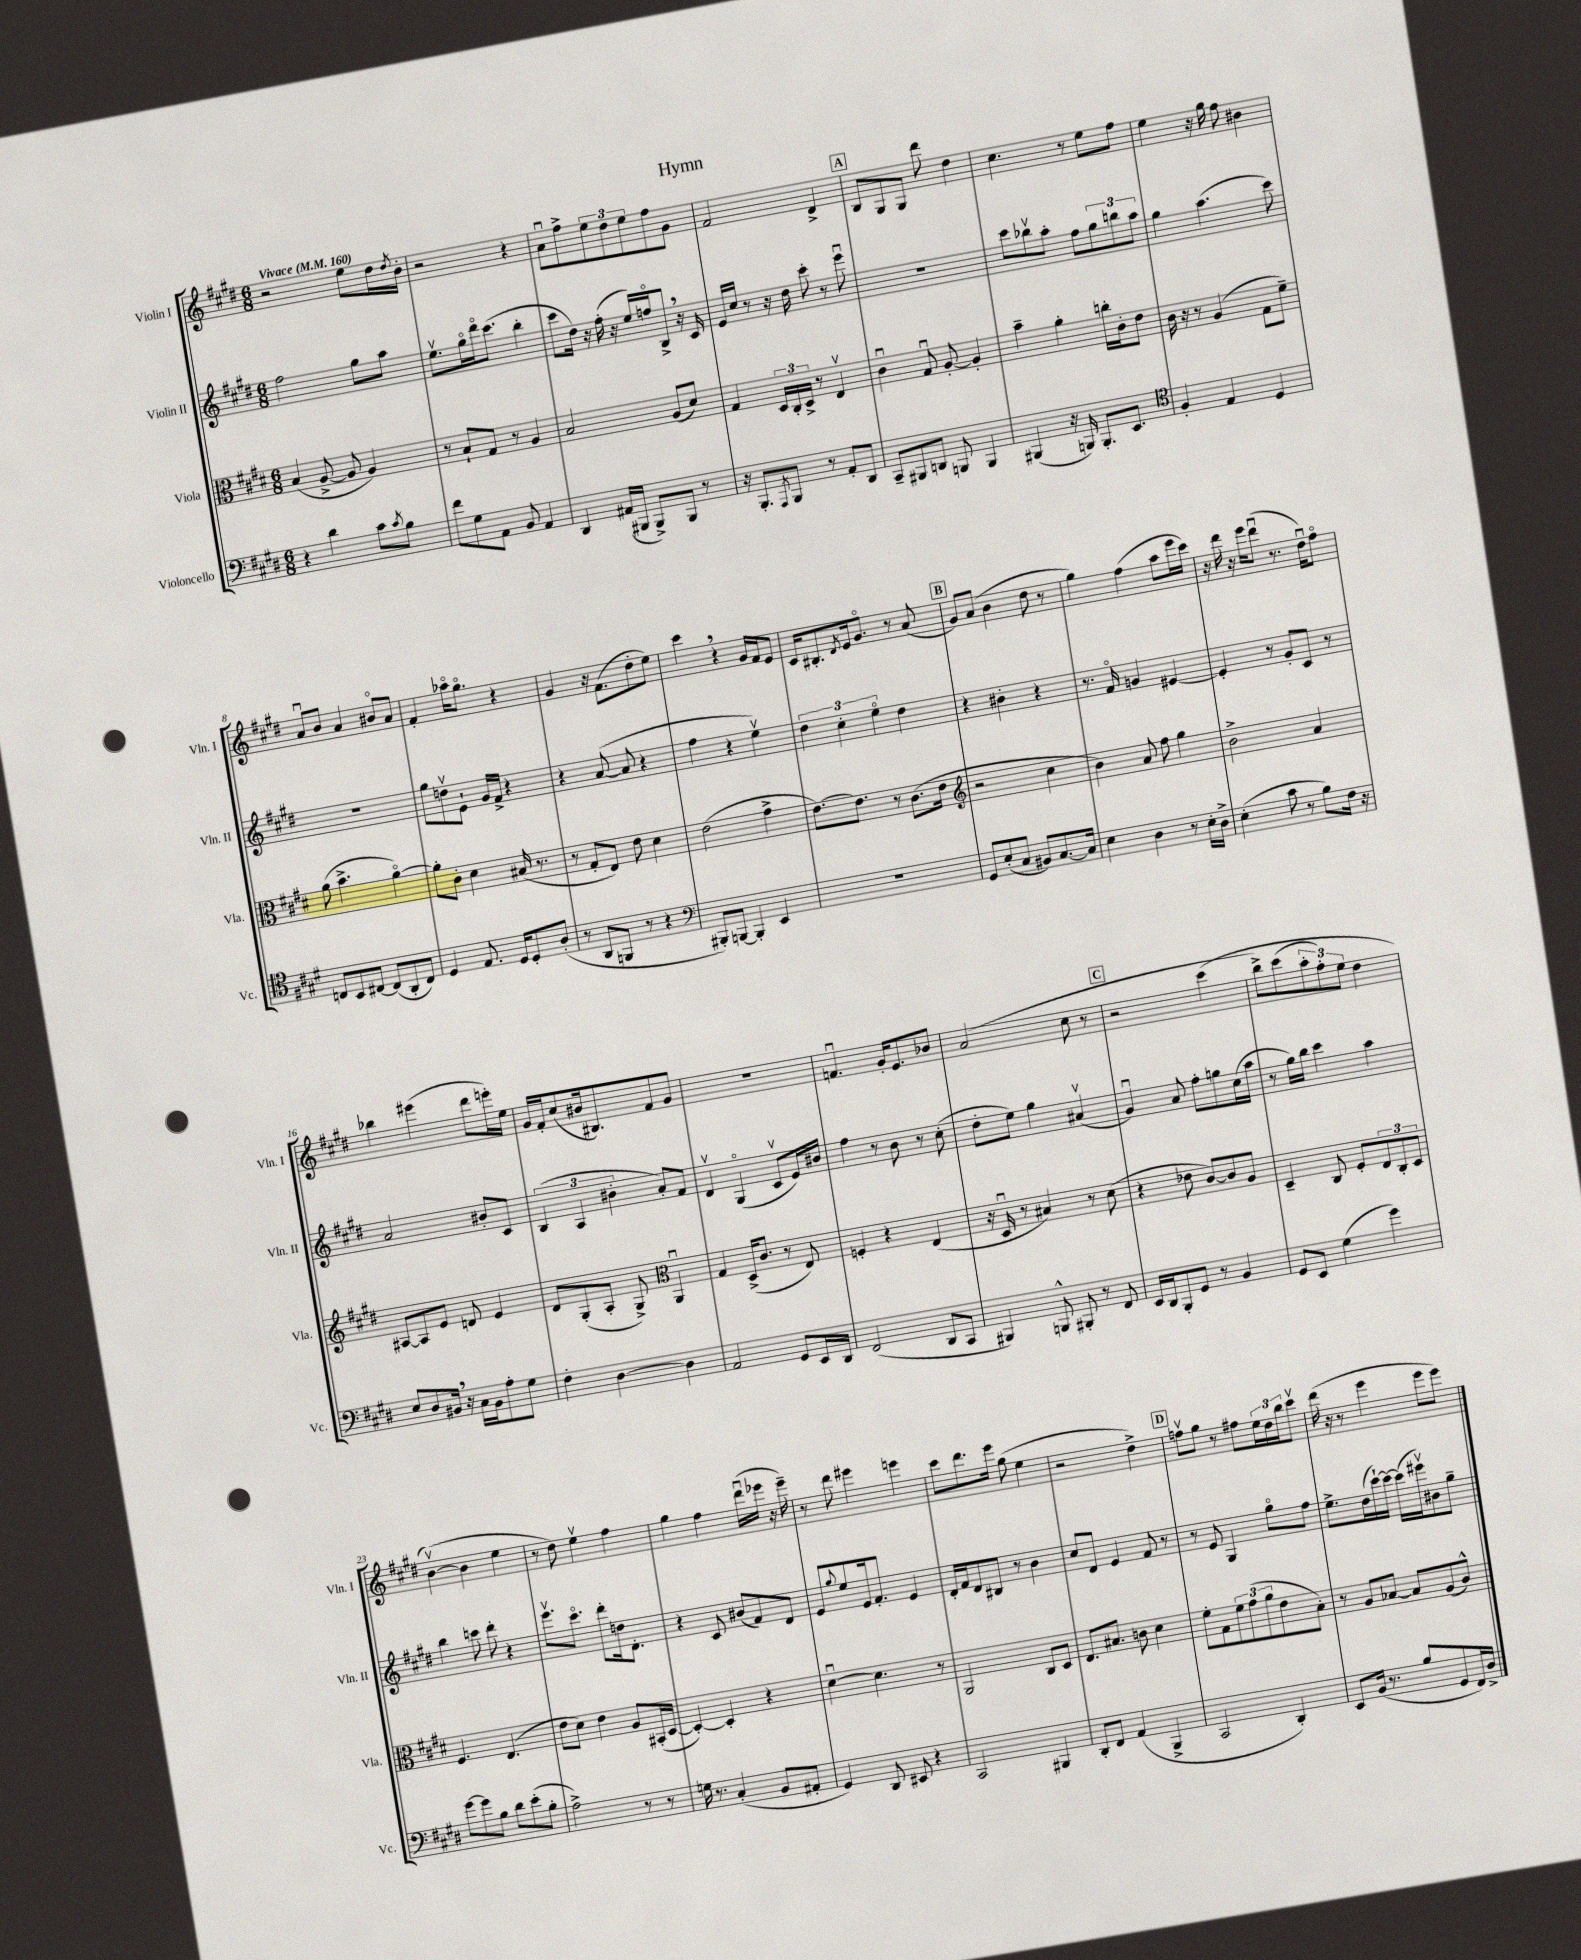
\header { title = "Hymn" }
<<
\new StaffGroup <<
\new Staff = "s0" \with { instrumentName = "Violin I" shortInstrumentName = "Vln. I" } {
    \clef treble \key e \major \numericTimeSignature \time 6/8 \tempo "Vivace" 4 = 160
    r2 e''8 dis''16 \acciaccatura { dis''8 } b'16-. |
    r2 r4 |
    a'8\downbow fis''8-> \tuplet 3/2 { e''8 dis''8 e''8 } fis''8 gis'8 |
    fis'2 dis'4-> |
    \mark \markup { \box "A" } b8 gis8 gis8 dis'''8 dis''4 |
    cis''4. r8 e''8 fis''8 |
    e''4 r16 gis''16 fis''8 bis'4 |
    a'8\downbow b'8 a'4 bis'8\flageolet a'8 |
    fis'4-. aes''16\flageolet gis''8.\flageolet r4 |
    gis'4 r16 fis'8.( dis''8-. e''8) |
    cis'''4 \breathe r4 gis'16 fis'16 e'8 |
    cis'16 bis8.-. \acciaccatura { dis'8 } e'16 gis'8.\flageolet r8 a'8( |
    \mark \markup { \box "B" } gis'8) a'8( b'4 dis''8 r8 |
    gis''4) fis''4( a''8 e'''16 cis'''16) |
    r16 dis'''16 r16 e'''16 dis'''8\downbow( r8. dis''16\downbow) fis''8\flageolet |
    bes''4 eis'''4( dis'''8 e'''16-.) e''16 |
    gis'16 fis'16-. cis''8( bis'16 bis8.) fis'8 gis'8 |
    R2. |
    f'4.\downbow gis'16-. e'8. bes'8 |
    a'2( cis''8 r8 |
    \mark \markup { \box "C" } r2 cis'''4\( |
    b''8->) cis'''8( \tuplet 3/2 { a''8-. fis''8-.) e''8 } dis''4 |
    b'4~\upbow(\) b'4 e''4 |
    r8 dis''8) e''4\upbow fis''4 |
    gis''4 fis''4 dis'''16\downbow( ees'''16 r16 ees'''16--) |
    r8 dis'''8 eis'''4 e'''4 |
    cis'''8 dis'''8. e'''16 gis''8( e''4 |
    r2 dis''4->) |
    \mark \markup { \box "D" } f''8\upbow gis''8 r8 fis''8 \tuplet 3/2 { e''16 dis''16 b''16 } cis'''8\upbow |
    dis'''16( r16 r8 e'''4 e'''8 e'''8) \bar "|." |
}
\new Staff = "s1" \with { instrumentName = "Violin II" shortInstrumentName = "Vln. II" } {
    \clef treble \key e \major \numericTimeSignature \time 6/8
    fis''2 gis''8 a''8 |
    e''8.\upbow gis''16\flageolet dis'''16\flageolet cis'''8.( b''4-. |
    cis'''8 dis''16) r16 fis''16-.( r16 e''16) f''16\flageolet b8-> \breathe r16 cis'16 |
    e'16 cis''16 r8 r16 dis''16 cis'''8-. r8 e'''8\downbow |
    \mark \markup { \box "A" } R2. |
    cis'''8 bes''8\upbow a''8-. fis''8 \tuplet 3/2 { gis''8 b''8 a''8 } |
    gis''4 a''4.( cis'''8) |
    R2. |
    gis''8 d''8\upbow e'8-! gis'16 fis'16-> r4 |
    r4 a'8~( a'8 r4 |
    fis''4 r4 e''4\upbow) |
    \tuplet 3/2 { dis''4 cis''4-. e''4\flageolet } dis''4 |
    \mark \markup { \box "B" } r4 bis'4-. r4 |
    r8. fis'16\flageolet g'4 eis'4~ |
    eis'4-. r8 gis'8-. cis'8 r8 |
    a'2 bis'8-. cis'8 |
    \tuplet 3/2 { b4( a4 bis'4-. } a'8-.) fis'8 |
    dis'4\upbow gis4\flageolet( cis'8\upbow e'16) bis'16 |
    fis''4 r8 b'8 r8 cis''8-.( |
    dis''8-. e''8) gis''4 ais'4\upbow( |
    \mark \markup { \box "C" } gis'4\downbow) a'8 fis''8-. g''8 cis''16( a''16 |
    r8 gis''16) b''16 cis'''4 a''4 |
    b''4 c'''8 dis'''8-. r4 |
    e'''8.\upbow cis'''8.\flageolet dis'''8-. d''16 dis'8.-. |
    r4 cis'8 bis'8( fis'8) dis'8 |
    e'8 \appoggiatura { gis''8 } e''8 e'16 fis'8.-. e'4 |
    dis'16-. fis'16 dis'8 bis8 r8 b'4 |
    cis''8 dis'8 e'4 fis'8 r8 |
    \mark \markup { \box "D" } r8 e'8 gis4 gis''8\flageolet fis''8 |
    e''8.-> dis''16( cis'''16~-!) cis'''16~ cis'''16( eis'''16\upbow) bis'8 gis''8-- \bar "|." |
}
\new Staff = "s2" \with { instrumentName = "Viola" shortInstrumentName = "Vla." } {
    \clef alto \key e \major \numericTimeSignature \time 6/8
    b4( a8~-> a8 a4) |
    r8 b8-! gis8 r8 a4 |
    b2 a8( dis'8) |
    gis4 \tuplet 3/2 { dis16 cis16-. dis16-> } r8 e4\upbow |
    \mark \markup { \box "A" } cis'4\downbow gis8\downbow a8~-. a4-. |
    b'4-- a'4-. c''16-. cis'16-. e'8 |
    cis'16 r16 r8 a4( gis8 fis'8--) |
    a'8( b'4.-> a'4~\flageolet) |
    a'8-. cis'8-. dis'4 bis16( r8. |
    r8 gis8-. e8) e'8 dis'4 |
    e'2( gis'4-> |
    e'8.~) e'8. r8 cis'8.( e'16 |
    \mark \markup { \box "B" } \clef treble r2 cis''4 |
    b'4) a'8 fis''8 gis''4 |
    b'2-> a'4 |
    ais8~ ais8 e'8 d'8 e'4 |
    dis'8 gis8-.( a8-. gis8->) \clef alto a,4\downbow |
    gis4 dis16->( cis'8. r8 e8) |
    f4-. r4 e4( |
    r16 dis16\downbow r8 bis4) r8 dis'8( |
    \mark \markup { \box "C" } r4 ees'8 cis'8~) cis'8 a8 |
    dis4-- cis8 fis8-. \tuplet 3/2 { e8 cis8-. dis8 } |
    fis4. e4.( |
    e'8 dis'8) e'4 a8 bis,16-.( dis16~ |
    dis4~-.) dis4-. r4 |
    dis'4~\downbow dis'4. r8 |
    a,2 cis8 dis8 |
    e8. bis8. c'8 dis'4 |
    \mark \markup { \box "D" } fis'8-. gis8 \tuplet 3/2 { fis'8 gis'8( a'8 } e'8 b8-.) |
    r8 a8 bes8~ bes8 a8( cis'8-^) \bar "|." |
}
\new Staff = "s3" \with { instrumentName = "Violoncello" shortInstrumentName = "Vc." } {
    \clef bass \key e \major \numericTimeSignature \time 6/8
    r4 dis'4 cis'8 \acciaccatura { cis'8 } b8 |
    fis'8 gis8 a,8 b,8 a,4 |
    dis,4 ais,16( bis,,16 bis,,8->) bis,,8 r8 |
    r16 b,,8.-. \acciaccatura { a,,8 } b,,8 r8 a,8-. dis,8 |
    \mark \markup { \box "A" } cis,8-- bis,,8 d,8 b,,8 b,,4 |
    bis,,4( r16 b,,16) b,,8.-. e,8. |
    \clef tenor fis4-. e4 dis4 |
    c8 b,8 cis8~ cis8( a,8-. cis8) |
    dis4 e8. dis16 dis8-. a8-.( |
    r8 a,8 f,8 r8 r4 |
    \clef bass bis,,8-.) b,,8~ b,,4-. e,4 |
    R2. |
    \mark \markup { \box "B" } gis,8 e8-.( cis8 bis,8) cis8.~ cis16 |
    e4 dis4 r8 e16-. dis16-> |
    e4-.( cis'8 r8 b8) fis16 r16 |
    e8 dis8 bis,16 \breathe r16 cis16 bis,16 a8-. gis8 |
    fis4-. dis4~ dis4 |
    a,2 gis,8 e,16 dis,16 |
    fis,2( dis,8 cis,8 |
    bis,,4) b,,8-^ bis,,8-. r8 fis,8 |
    \mark \markup { \box "C" } e,16 dis,16 b,,8-. gis,8 r8 b,4 |
    gis,8 e,8 gis4( gis'4) |
    gis'8~ gis'8 b8 dis'8 e'8-.( b8-. |
    a2->) r8 r8 |
    g16 r8. cis4-.( b,8 ais,8-. |
    gis,4) dis,8 eis,8 r4 |
    cis,2 bis,,4 |
    dis,8-. fis,8 a,4( b,,4-> |
    \mark \markup { \box "D" } cis,2 dis,4-.) |
    e,8 b,16( r8. b8 gis,8 fis,16) dis16-> \bar "|." |
}
>>
>>
